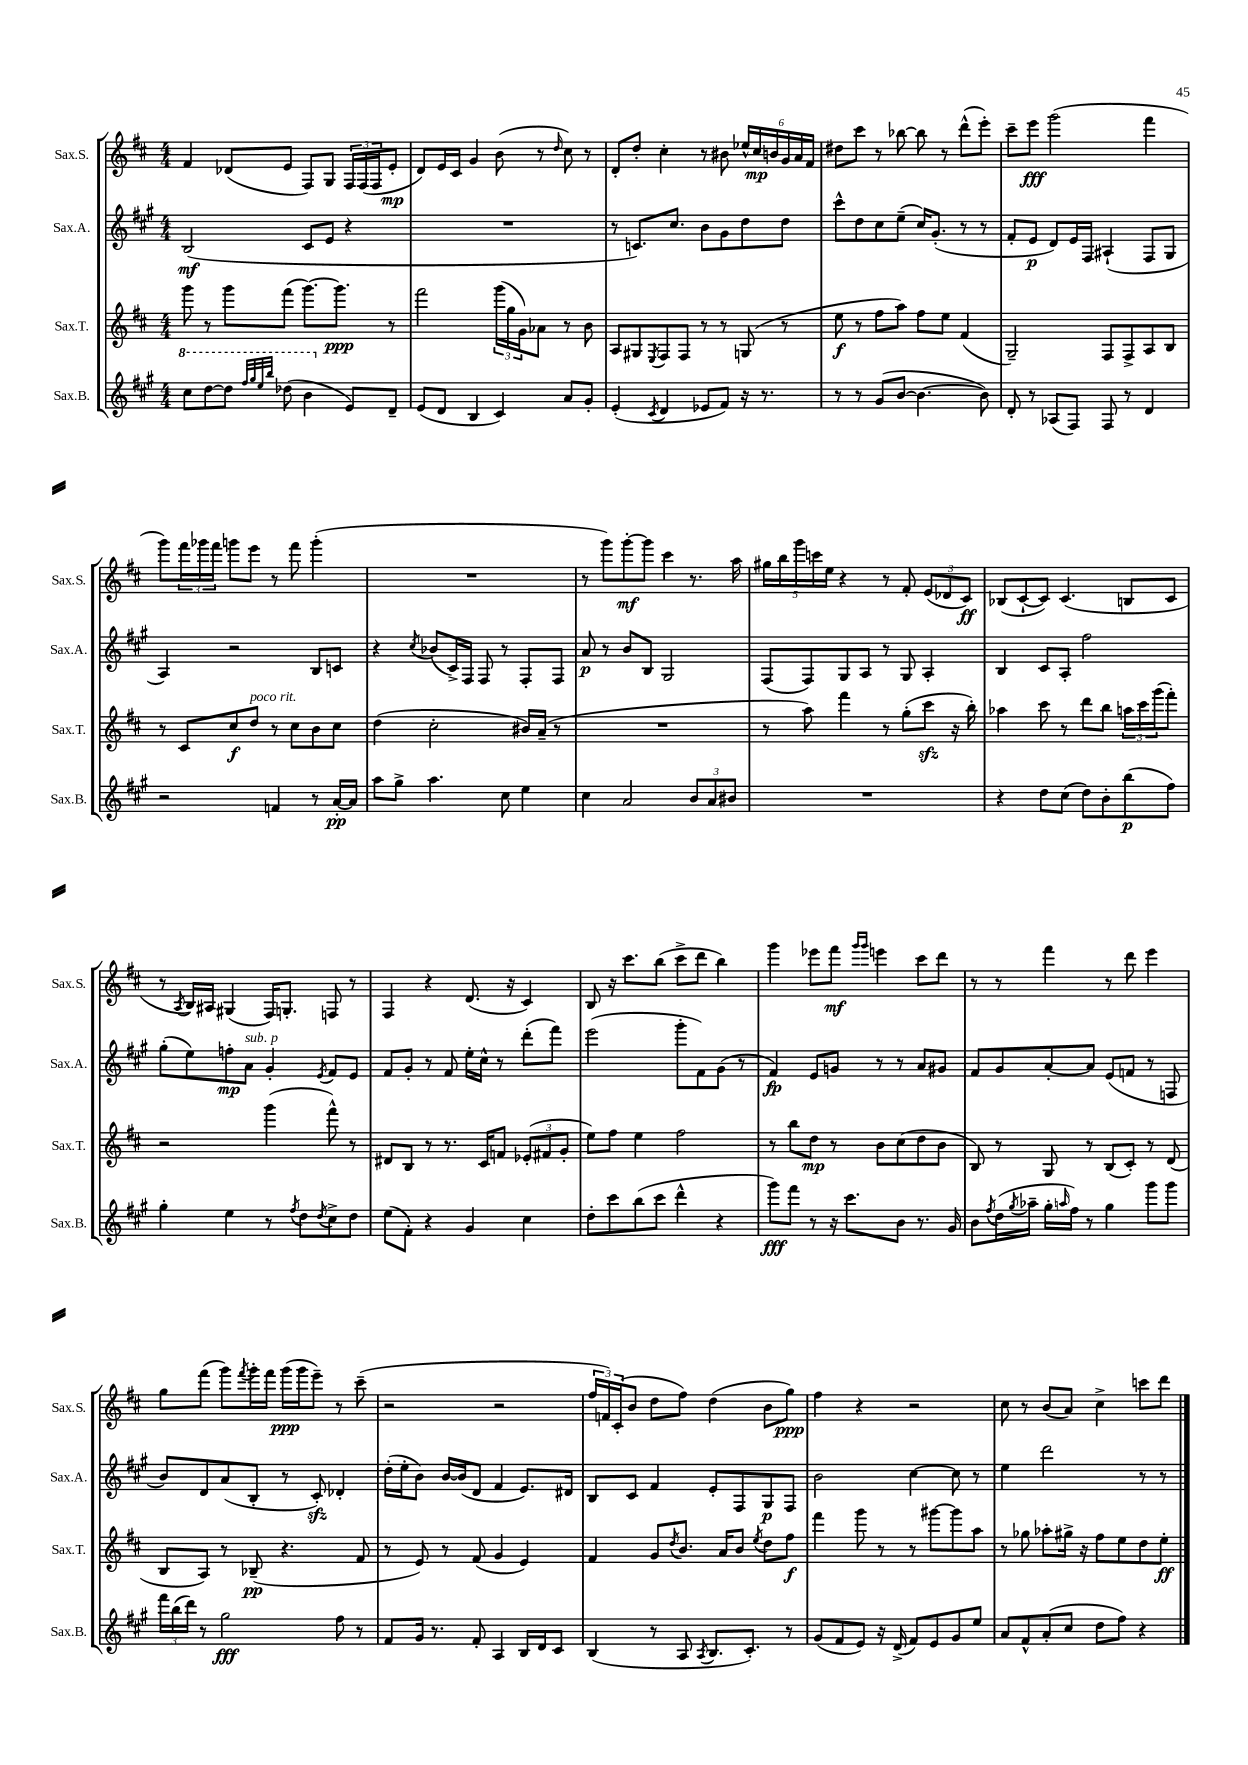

**kern	**kern	**kern	**kern
*staff4	*staff3	*staff2	*staff1
*clefG2	*clefG2	*clefG2	*clefG2
*k[f#c#g#]	*k[f#c#]	*k[f#c#g#]	*k[f#c#]
*M4/4	*M4/4	*M4/4	*M4/4
8ccc#	8ggg	(2B	4f#
[8ddd	8r	.	.
8ddd]	8ggg	.	(8d-
32qqfff#	.	.	.
32qqggg#	.	.	.
32qqeee	.	.	.
32qqbbb	.	.	.
(8ddd-	(8fff#	.	8e
4bb	[8.ggg)	8c#	8F#)
.	.	8e	8G
.	8.ggg]	.	.
8e)	.	4r	24F#
.	.	.	(24F#
.	.	.	24F#
8d~	8r	.	8e'
=	=	=	=
(8e	2fff#	1r	8d)
8d	.	.	16e
.	.	.	16c#
4B	.	.	4g
4c#)	(24ggg	.	(8b
.	24gg	.	.
.	24g)	.	.
.	8a-	.	8r
.	.	.	16qqdd
8a	8r	.	8cc#)
8g#'	8b	.	8r
=	=	=	=
(4e'	8A	8r	8d'
.	8G#	8.c)	8dd'
8qc#	8qE	.	.
4d	8F#	.	4cc#'
.	.	8.cc#	.
.	8F#	.	.
8e-	8r	8b	8r
8f#)	8r	8g#	8b#
16r	(8G	8dd	24ee-^^
.	.	.	24cc#
8.r	.	.	.
.	.	.	24b
.	8r	8dd	24g
.	.	.	24a
.	.	.	24f#
=	=	=	=
8r	8ee	8ccc#^^	8dd#
8r	8r	8dd	8ccc#
(8g#	8ff#	8cc#	8r
[8b	8aa)	(8ee~	[8bb-
4.b_	8ff#	16cc#)	8bb-]
.	.	(8.g#'	.
.	8ee	.	8r
.	(4f#	8r	(8ddd^^
8b])	.	8r	8eee')
=	=	=	=
8d'	2G~)	8f#'	8ccc#~
8r	.	8e	8eee
(8A-	.	8d)	(2ggg
8F#)	.	16e	.
.	.	16F#	.
8F#	8F#	(4A#`	.
8r	8F#^	.	.
4d	8A	8F#	4fff#
.	8B	8G#	.
=	=	=	=
2r	8r	4A)	8ggg)
.	8c#	.	24fff#
.	.	.	24ggg-
.	.	.	24fff#
.	8cc#	2r	8ggg
.	8dd	.	8eee
4f	8r	.	8r
.	8cc#	.	8fff#
8r	8b	8B	(4ggg'
[16a'	8cc#	8c	.
16a]	.	.	.
=	=	=	=
8aa	(4dd	4r	1r
8gg#^	.	.	.
.	.	8qcc#	.
4.aa	2cc#'	(8b-	.
.	.	16c#^)	.
.	.	16F#	.
.	.	8F#	.
8cc#	.	8r	.
4ee	16b#)	8F#'	.
.	(16a~	.	.
.	8r	8F#	.
=	=	=	=
4cc#	1r	8a	8r
.	.	8r	8ggg)
2a	.	8b	[8ggg'
.	.	8B	8ggg]
.	.	2G#	4ccc#
12b	.	.	8.r
12a	.	.	.
12b#	.	.	.
.	.	.	16aa
=	=	=	=
1r	8r	(8F#	20gg#
.	.	.	20bb
.	.	.	20ggg
.	8aa)	8F#)	.
.	.	.	20ccc
.	.	.	20ee
.	4fff#	8G#	4r
.	.	8A	.
.	8r	8r	8r
.	(8gg'	8G#	8f#'
.	8ccc#	4A'	(12e
.	.	.	12d-
.	16r	.	.
.	.	.	12c#)
.	16bb')	.	.
=	=	=	=
4r	4aa-	4B	(8B-
.	.	.	[8c#`
8dd	8ccc#	8c#	8c#])
(8cc#	8r	8A'	(4.c#
8dd)	8ddd	2ff#	.
8b'	8bb	.	.
(8bb	24aa	.	8B
.	24ccc#	.	.
.	(24ggg	.	.
8ff#)	8fff#')	.	8c#
=	=	=	=
4gg#'	2r	(8gg#'	8r
.	.	.	8qA
.	.	8ee)	16B)
.	.	.	16A#
4ee	.	8ff'	(4G#
.	.	8a	.
8r	(4ggg	4g#'	16F#)
.	.	.	8.G'
8qff#	.	.	.
8dd	.	.	.
8qdd	.	8qe	.
8cc#^	8fff#^^)	8f#	8F
8dd	8r	8e	8r
=	=	=	=
(8ee	8d#	8f#	4F#
8f#')	8B	8g#'	.
4r	8r	8r	4r
.	8.r	8f#	.
4g#	.	16ee'	(8.d
.	16c#	16cc#^^	.
.	8f	8r	.
.	.	.	16r
4cc#	(12e-'	(8ddd'	4c#)
.	12f#	.	.
.	.	8fff#)	.
.	12g'	.	.
=	=	=	=
8dd'	8ee)	(2eee	8B
8ccc#	8ff#	.	16r
.	.	.	8.ccc#
(8bb	4ee	.	.
8ccc#	.	.	(8bb
4ddd^^	2ff#	8ggg#'	8ccc#^
.	.	8f#)	8ddd
4r	.	(8g#	4bb)
.	.	8r	.
=	=	=	=
8ggg#)	8r	4f#)	4ggg
8fff#	8bb	.	.
8r	8dd	8e	8eee-
16r	8r	8g	8fff#
8.ccc#	.	.	.
.	.	.	16qqggg
.	.	.	16qqggg
.	8b	8r	4eee
8b	(8cc#	8r	.
8.r	8dd	8a	8ccc#
.	8b	8g#	8ddd
16g#	.	.	.
=	=	=	=
8b	8B)	8f#	8r
8qff#	.	.	.
(16dd	8r	8g#	8r
8qgg#	.	.	.
16aa-~	.	.	.
16gg#'	8G	[8a'	4fff#
16qqaa	.	.	.
16ff#)	.	.	.
8r	8r	8a]	.
4gg#	(8B	(8e	8r
.	8c#')	8f	8ddd
8ggg#	8r	8r	4eee
8ggg#	(8d	8F	.
=	=	=	=
24fff#	8B	8b)	8gg
(24bb	.	.	.
24ddd)	.	.	.
8r	8A)	8d	(8fff#
2gg#	8r	(8a	8ggg)
.	.	.	8qfff#
.	(8B-~	8B'	16ggg'
.	.	.	16fff#
.	4.r	8r	(16ggg
.	.	.	16ggg
.	.	8c#')	8eee~)
8ff#	.	4d-'	8r
8r	8f#	.	(8ccc#~
=	=	=	=
8f#	8r	(16dd'	2r
.	.	16ee'	.
16g#	8e)	8b)	.
8.r	.	.	.
.	8r	[16b	.
.	.	(16b]	.
8f#'	(8f#	8d	.
4A	4g	4f#	2r
16B	4e)	8.e)	.
16d	.	.	.
8c#	.	.	.
.	.	16d#	.
=	=	=	=
(4B	4f#	8B	24ff#
.	.	.	24f)
.	.	.	(24c#'
.	.	8c#	8b
8r	8g	4f#	8dd
.	8qdd	.	.
8A	8.b	.	8ff#)
8qA	.	.	.
8.B	.	8e'	(4dd
.	16a	.	.
.	8b	8F#	.
8.c#')	.	.	.
.	8qee	.	.
.	8dd	8G#	8b
8r	8ff#	8F#	8gg)
=	=	=	=
(8g#	4fff#	2b	4ff#
8f#	.	.	.
8e)	8ggg	.	4r
16r	8r	.	.
(16d^	.	.	.
8f#)	8r	[4cc#	2r
8e	[8ggg#	.	.
8g#	8ggg#]	8cc#]	.
8ee	8aa	8r	.
=	=	=	=
8a	8r	4ee	8cc#
8f#^^	8gg-	.	8r
(8a'	8aa-'	2ddd	(8b
8cc#	16gg#^	.	8a)
.	16r	.	.
8dd	8ff#	.	4cc#^
8ff#)	8ee	.	.
4r	8dd	8r	8ccc
.	8ee'	8r	8ddd
==	==	==	==
*-	*-	*-	*-
